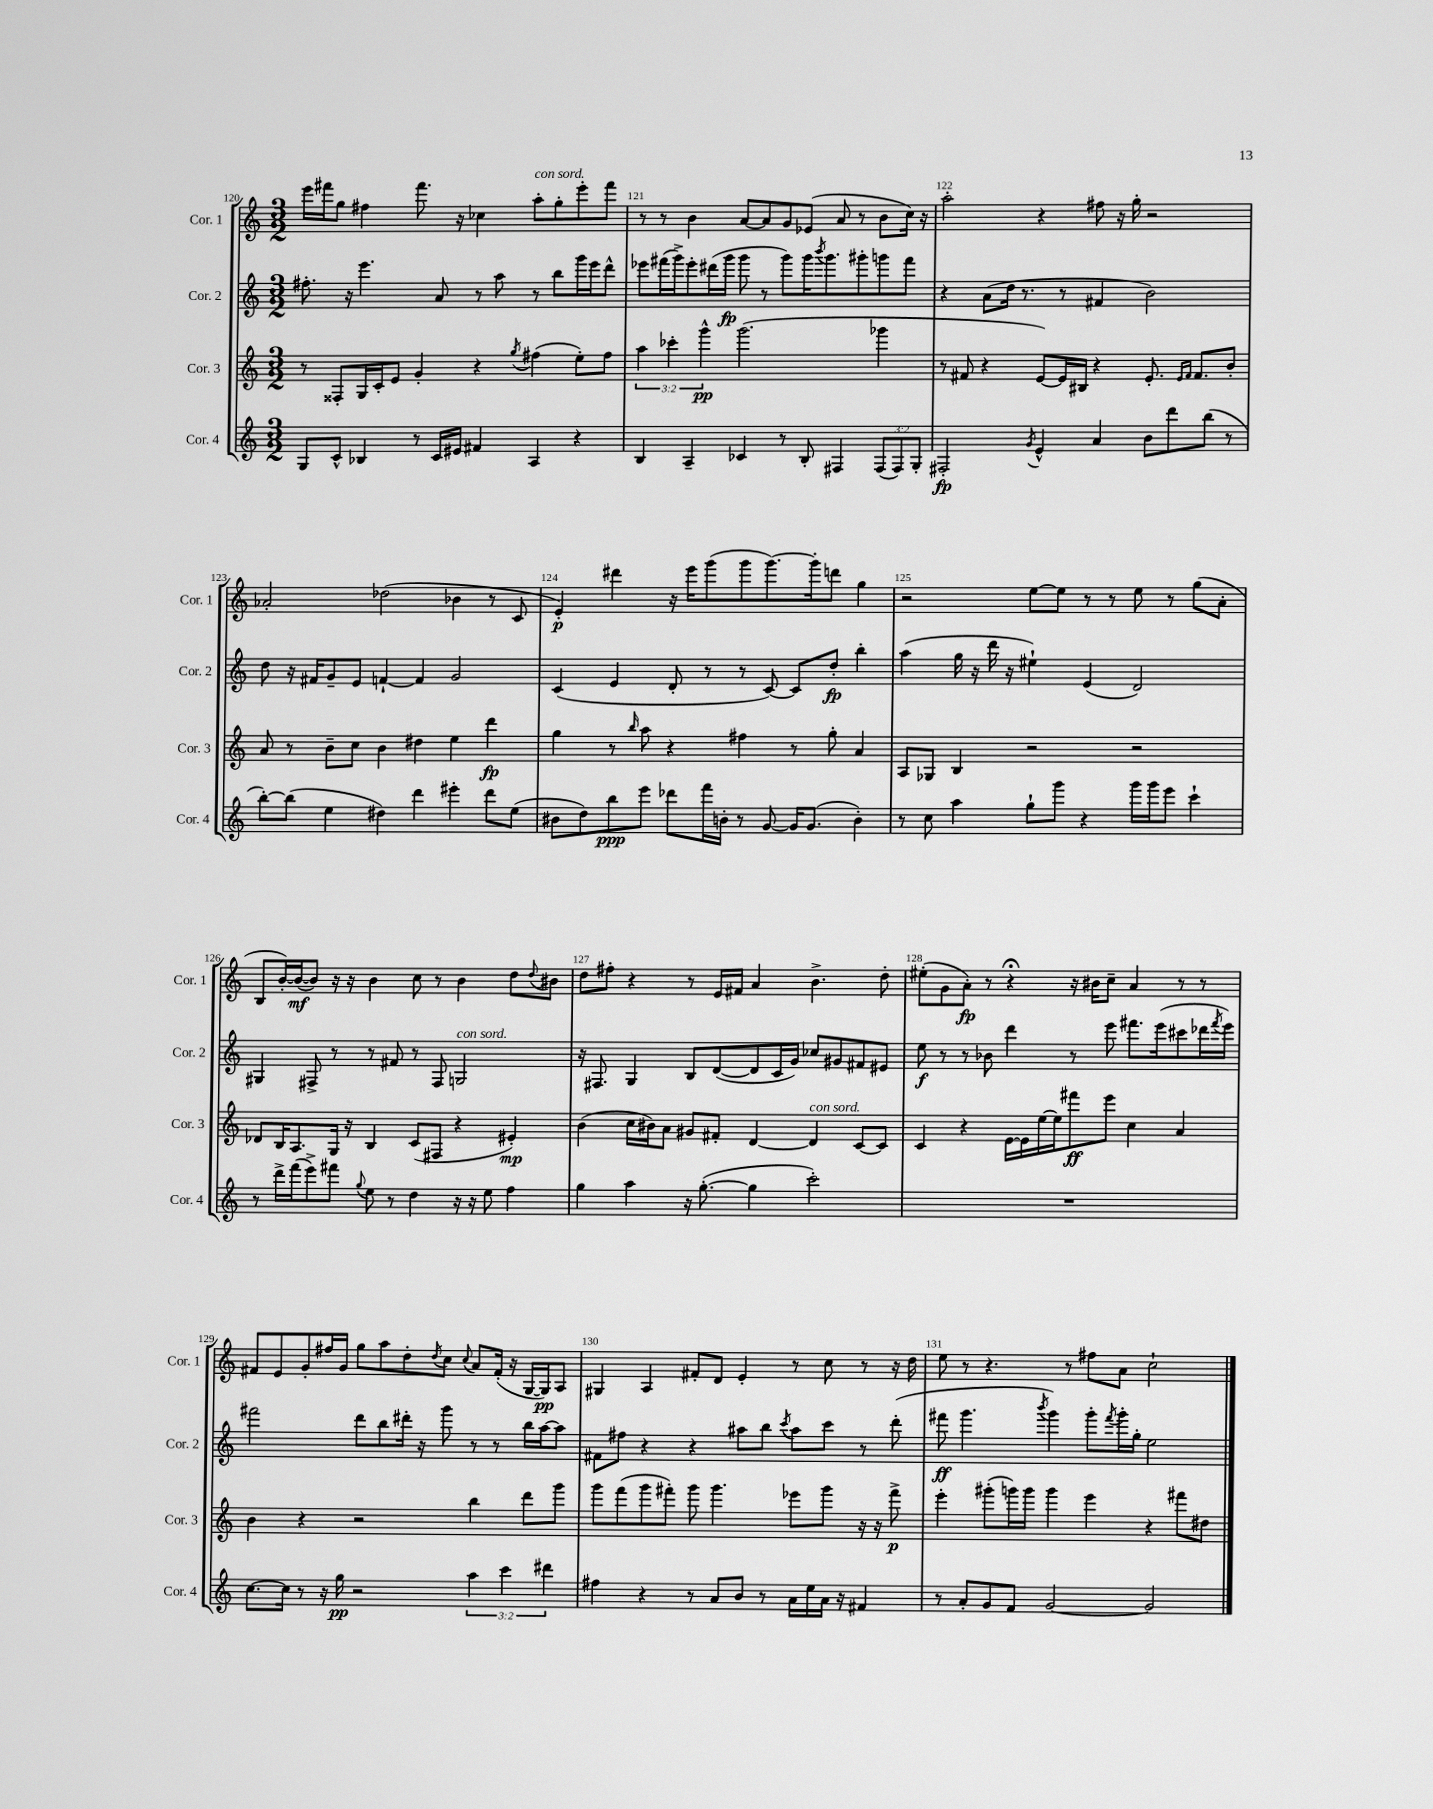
<<
\new StaffGroup <<
\new Staff = "s0" \with { instrumentName = "Cor. 1" shortInstrumentName = "Cor. 1" } {
    \clef treble \key c \major \numericTimeSignature \time 3/2
    e'''16 fis'''16 g''8 fis''4 fis'''8. r16 ces''4 a''8-.^\markup { \italic "con sord." } g''8-. e'''8-. fis'''8 |
    r8 r8 b'4 a'8~ a'8 g'8 ees'8( a'8 r8 b'8 c''16) r16 |
    a''2-. r4 fis''8 r16 g''16-. r2 |
    aes'2-. des''2( bes'4 r8 c'8 |
    e'4-.\p) dis'''4 r16 e'''16 g'''8( g'''8 g'''8.~) g'''16-. d'''8 g''4 |
    r2 e''8~ e''8 r8 r8 e''8 r8 g''8( a'8-. |
    b8 b'16~-.) b'16~\mf( b'8) r16 r16 b'4 c''8 r8 b'4 d''8 \appoggiatura { d''8 } bis'8 |
    d''8 fis''8-. r4 r8 e'16 fis'16 a'4 b'4.-> d''8-. |
    eis''8-.( g'8 a'8-.\fp) r8 r4\fermata r16 bis'16 c''8-- a'4 r8 r8 |
    fis'8 e'8 g'8-. fis''16 g'16 g''8 a''8 d''8-. \acciaccatura { d''8 } c''8 \appoggiatura { c''8 } a'8 fis'16-.( r16 g16~ g16\pp) a8 |
    gis4 a4 fis'8-. d'8 e'4-. r8 c''8 r8 r16 d''16 |
    e''8 r8 r4. r8 fis''8 a'8 c''2-! \bar "|." |
}
\new Staff = "s1" \with { instrumentName = "Cor. 2" shortInstrumentName = "Cor. 2" } {
    \clef treble \key c \major \numericTimeSignature \time 3/2
    fis''8.-. r16 e'''4. a'8 r8 a''8 r8 b''8 g'''16 e'''16 d'''8-^ |
    ees'''8 fis'''16( g'''16->) ees'''8-. dis'''16( g'''16\fp g'''8 r8 g'''8) g'''16 \acciaccatura { b'''8 } g'''8. gis'''8-. g'''8 fis'''8 |
    r4 a'8( d''16 r8. r8 fis'4 b'2) |
    d''8 r16 fis'16 g'8-- e'8 f'4~-! f'4 g'2 |
    c'4( e'4 d'8-. r8 r8 c'8~) c'8 d''8-.\fp b''4-. |
    a''4( g''16 r16 d'''16 r16 eis''4-!) e'4( d'2) |
    gis4 fis8-> r8 r8 fis'8 r8 fis8 g2^\markup { \italic "con sord." } |
    r16 fis8. g4 b8 d'8~( d'8 c'16 g'16) ces''8 gis'8 fis'8 eis'8 |
    e''8\f r8 r8 bes'8 d'''4 r8 e'''8 fis'''8. e'''16( cis'''8 des'''16 \acciaccatura { fis'''8 } e'''16) |
    fis'''2 d'''8 b''8 dis'''16-. r16 g'''8 r8 r8 b''16 a''16~ a''8 |
    fis'8 fis''8 r4 r4 ais''8 b''8 \acciaccatura { c'''8 } ais''8 c'''8 r8 d'''8-.( |
    fis'''8\ff g'''4. \acciaccatura { b'''8 } g'''4) g'''8-. \acciaccatura { fis'''8 } g'''16-. g''16-. e''2 \bar "|." |
}
\new Staff = "s2" \with { instrumentName = "Cor. 3" shortInstrumentName = "Cor. 3" } {
    \clef treble \key c \major \numericTimeSignature \time 3/2 \override Staff.TupletNumber.text = #tuplet-number::calc-fraction-text
    r8 fisis8-. g16 c'16-. e'8 g'4-. r4 \acciaccatura { g''8 } fis''4( e''8-.) fis''8 |
    \tuplet 3/2 { a''4 ces'''4-. g'''4-^\pp } g'''2.( ges'''4 |
    r8 fis'8 r4 e'8~) e'16 bis16 r4 e'8.-. \grace { e'16 fis'16 } fis'8. b'8-. |
    a'8 r8 b'8-- c''8 b'4 dis''4 e''4 d'''4\fp |
    g''4 r8 \grace { b''16 } a''8 r4 fis''4 r8 g''8-. a'4 |
    a8 ges8 b4 r2 r2 |
    des'8 b16 a8. g16 r16 b4 c'8( fis8 r4 eis'4-.\mp) |
    b'4( c''16 bis'16) a'8 gis'8 fis'8-. d'4~ d'4^\markup { \italic "con sord." } c'8~ c'8 |
    c'4 r4 e'16~ e'16 e''16~ e''16 fis'''8\ff e'''8 c''4 a'4 |
    b'4 r4 r2 b''4 d'''8 g'''8 |
    g'''8 f'''8( g'''8 fis'''8-.) g'''8 g'''4. ees'''8 g'''8 r16 r16 fis'''8->\p |
    e'''4-. gis'''8-.( g'''16) g'''16 g'''4 e'''4 r4 fis'''8 dis''8 \bar "|." |
}
\new Staff = "s3" \with { instrumentName = "Cor. 4" shortInstrumentName = "Cor. 4" } {
    \clef treble \key c \major \numericTimeSignature \time 3/2 \override Staff.TupletNumber.text = #tuplet-number::calc-fraction-text
    g8 c'8-^ bes4 r8 c'16 eis'16 fis'4 a4 r4 |
    b4 a4-- ces'4 r8 b8-. fis4 \tuplet 3/2 { fis8( fis8) g8-. } |
    fis2-.\fp \acciaccatura { g'8 } e'4-^ a'4 b'8 d'''8 b''8( r8 |
    b''8~-.) b''8( e''4 dis''4) d'''4 eis'''4-. d'''8 e''8( |
    bis'8 d''8) b''8\ppp e'''8 des'''8 f'''16 b'16-. r8 g'8~ g'16 g'8.( b'4-.) |
    r8 c''8 a''4 g''8-! g'''8 r4 g'''16 g'''16 e'''8 c'''4-! |
    r8 d'''16-> f'''16( e'''8->) fis'''8 \appoggiatura { g''8 } e''8 r8 d''4 r16 r16 e''8 f''4 |
    g''4 a''4 r16 g''8.~-.( g''4 c'''2-.) |
    R1. |
    c''8.~ c''16 r8 r16 g''16\pp r2 \tuplet 3/2 { a''4 c'''4 dis'''4 } |
    fis''4 r4 r8 a'8 b'8 r8 a'16 e''16 a'16 r16 fis'4 |
    r8 a'8-. g'8 f'8 g'2~ g'2 \bar "|." |
}
>>
>>
\layout { \context { \Score currentBarNumber = #120 \override BarNumber.break-visibility = ##(#f #t #t) barNumberVisibility = #all-bar-numbers-visible } }
